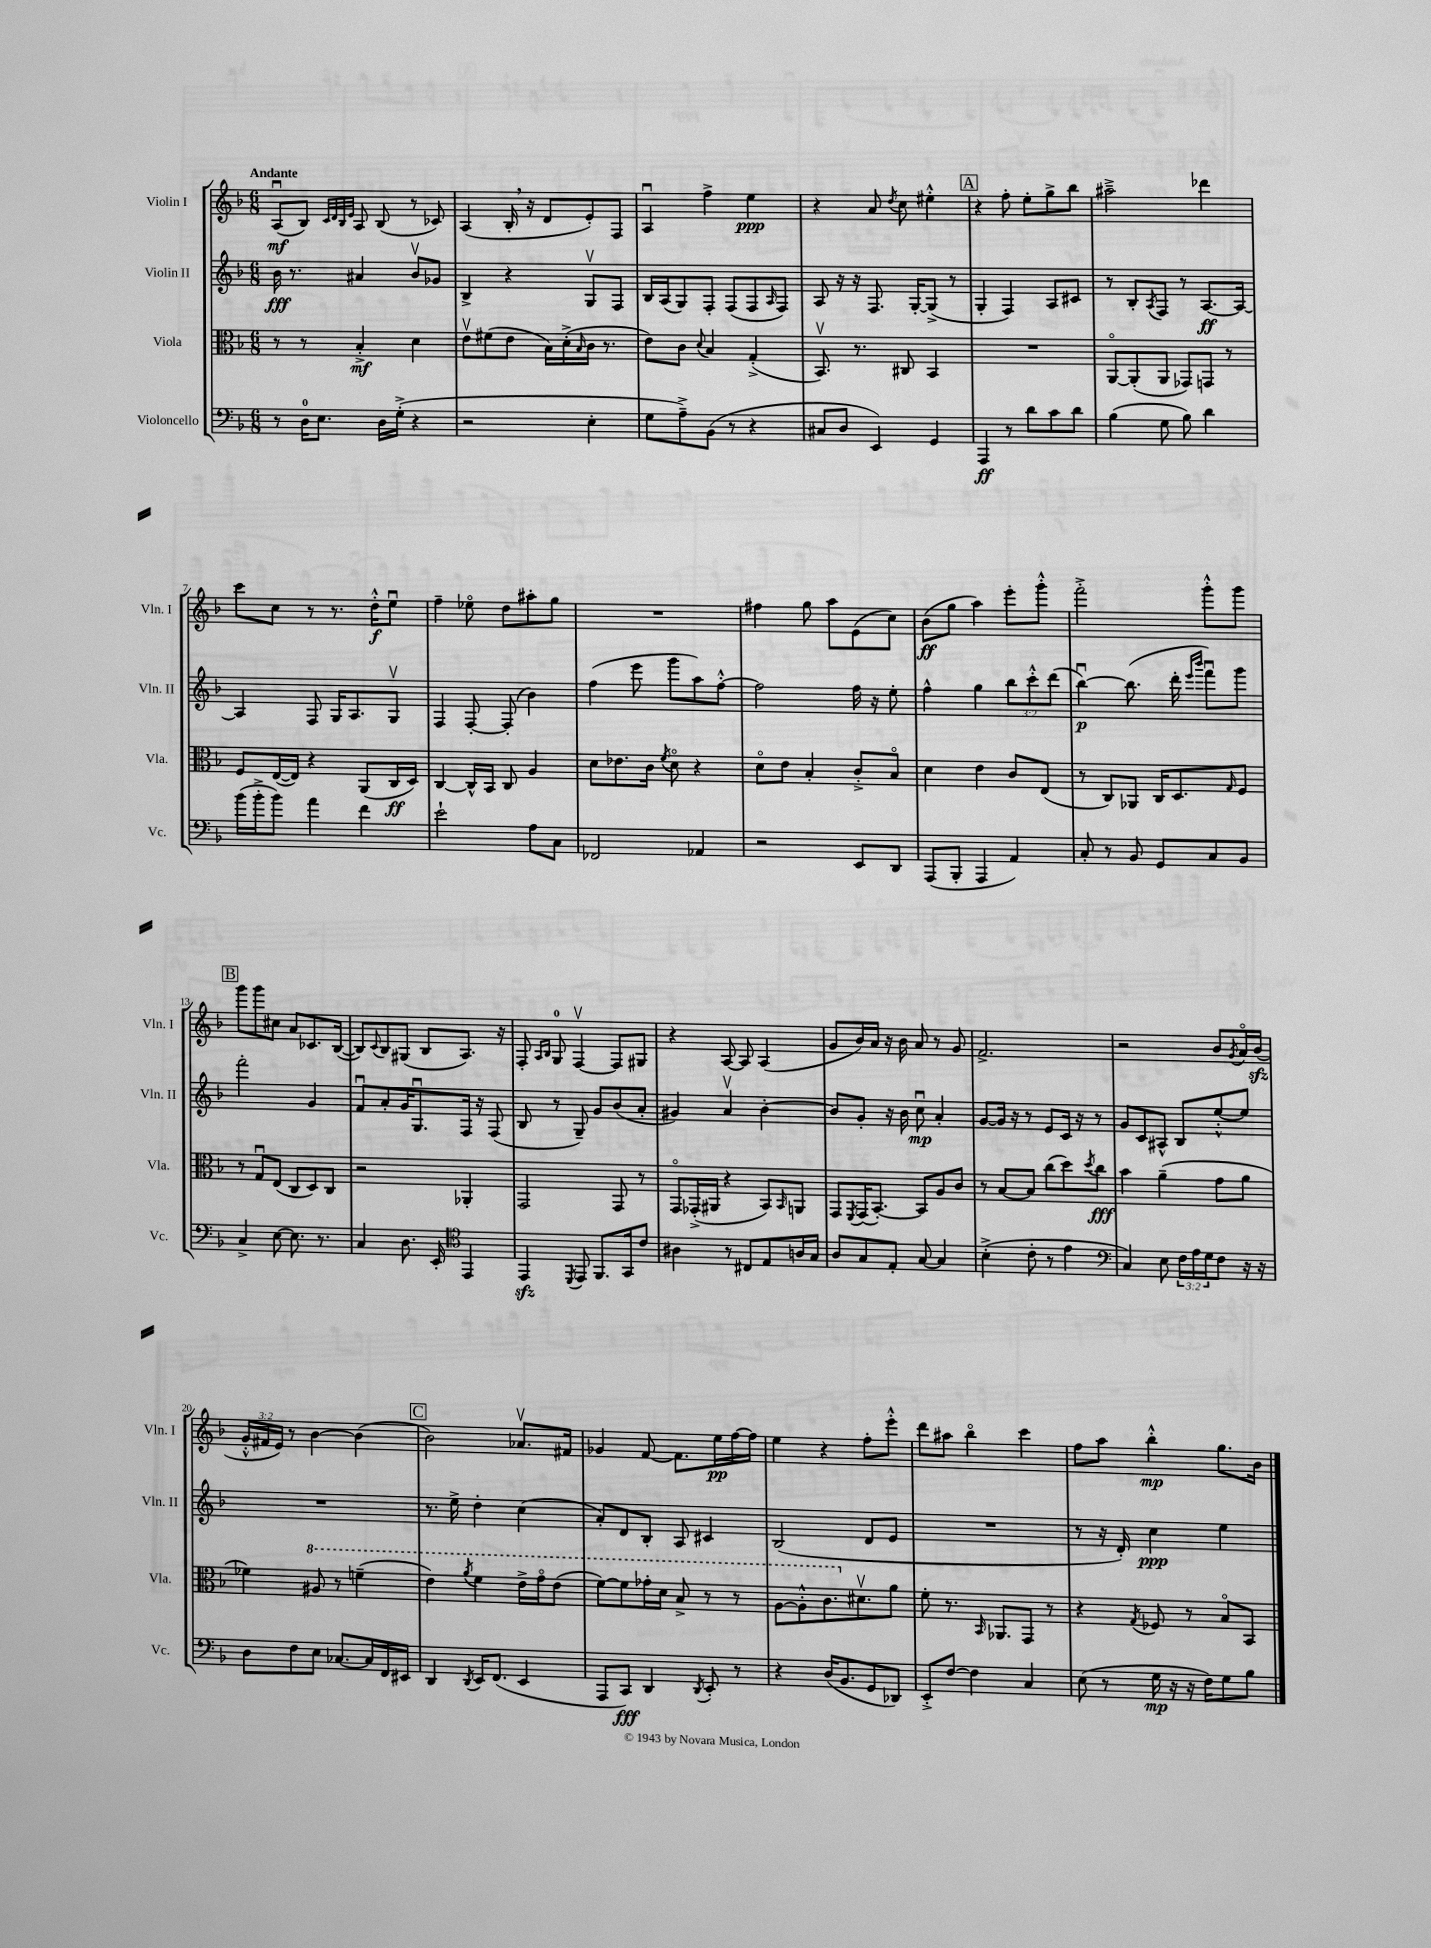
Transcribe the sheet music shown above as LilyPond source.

<<
\new StaffGroup <<
\new Staff = "s0" \with { instrumentName = "Violin I" shortInstrumentName = "Vln. I" } {
    \clef treble \key f \major \numericTimeSignature \time 6/8 \override Staff.TupletNumber.text = #tuplet-number::calc-fraction-text \tempo "Andante"
    a8\downbow\mf( bes8) \grace { c'32 d'32 bes32 e'32 } a8 bes8( r8 ces'8) |
    a4( bes16-. \breathe r16 d'8 e'8-.) f8 |
    a4\downbow f''4-> e''4\ppp |
    r4 a'8 \acciaccatura { d''8 } c''8 eis''4-.-^ |
    \mark \markup { \box "A" } r4 f''8-. e''8-. g''8-> bes''8 |
    ais''2---> des'''4 |
    c'''8 c''8 r8 r8. d''16-.-^\f e''8\downbow |
    f''4-- ees''8\flageolet d''8 ais''8-. g''8 |
    R2. |
    fis''4 g''8 a''8 e'8( c''8) |
    bes'8\ff( g''8 a''4) e'''8-. g'''8-.-^ |
    f'''2-.-> g'''8-.-^ g'''8 |
    \mark \markup { \box "B" } g'''8 g'''8 cis''8 a'8 ces'8. bes16~( |
    bes8) \appoggiatura { c'8 } bes8 gis8( bes8 a8.) r16 |
    f8-. \grace { a16 bes16 } g8-0 f4~\upbow f8 gis8 |
    r4 a8~ a8 a4( |
    g'8 bes'16) a'16 r16 bes'16 a'8 r8 g'8 |
    f'2.-> |
    r2 bes'8 \acciaccatura { g'8 } a'16\flageolet bes'16\sfz( |
    \tuplet 3/2 { g'16-.-^ fis'16 e'16) } r8 bes'4~ bes'4( |
    \mark \markup { \box "C" } bes'2) aes'8.\upbow fis'16 |
    ges'4 f'8~ f'8. e''16\pp f''16~ f''16 |
    e''4 r4 f''8-. e'''8-.-^ |
    d'''8 ais''8 bes''4\flageolet c'''4 |
    f''8 a''8 bes''4-.-^\mp g''8. bes'16 \bar "|." |
}
\new Staff = "s1" \with { instrumentName = "Violin II" shortInstrumentName = "Vln. II" } {
    \clef treble \key f \major \numericTimeSignature \time 6/8 \override Staff.TupletNumber.text = #tuplet-number::calc-fraction-text
    bes'16\fff r8. ais'4 bes'8\upbow ges'8 |
    bes4-> r4 g8\upbow f8 |
    bes16 a16( g8) f8-. f8( f8 \grace { a16 } f8) |
    a8 r16 r16 f8. g16~-. g8->( r8 |
    \mark \markup { \box "A" } g4-. f4) a8 cis'8 |
    r8 bes8-. \acciaccatura { a8 } f8 r8 a8.~\ff a16~ |
    a4 f8 g16 a8. g8\upbow |
    f4 f8~-. f8-.( bes'4) |
    f''4( e'''8 g'''8 a''8) f''8~-.-^ |
    f''2 f''16 r16 e''8-. |
    f''4-^ g''4 \tuplet 3/2 { bes''8 c'''8-.-^ d'''8( } |
    bes''4~\downbow\p) bes''8.( d'''16-. \grace { e'''16 bes'''16 } f'''8\downbow) g'''8 |
    \mark \markup { \box "B" } f'''2-. g'4 |
    f'8\downbow a'8-. g'16 g8.\downbow f16 r16 f8( |
    bes8 r8 g8--) g'8 bes'8( a'8-. |
    gis'4) a'4\upbow bes'4~-. |
    bes'8 g'8-. r16 bes'16 c''8\downbow\mp a'4-. |
    g'8~ g'16 r16 r8 e'8 c'16 r16 r8 |
    g'8 c'8 ais8-^ bes8 e''8~-.-^ e''8 |
    R2. |
    \mark \markup { \box "C" } r8. e''16-> d''4-. c''4( |
    a'8-.) d'8 bes8-. a8 cis'4 |
    bes2( d'8 e'8 |
    R2. |
    r8 r16 d'16-.) c''4\ppp e''4 \bar "|." |
}
\new Staff = "s2" \with { instrumentName = "Viola" shortInstrumentName = "Vla." } {
    \clef alto \key f \major \numericTimeSignature \time 6/8
    r8 r8 bes4-.->\mf d'4 |
    e'8\upbow fis'8( e'8 bes16) d'16-.->( \grace { bes16 } c'16 r8. |
    e'8) c'8 \appoggiatura { d'8 } bes4 g4-.->( |
    bes,8.\upbow) r8. cis8 bes,4 |
    \mark \markup { \box "A" } R2. |
    a,8~\flageolet a,8-.( a,8 ges,8) g,8 r8 |
    f8 e16~( e16) r4 a,8( c16\ff d16) |
    c4~ c16-^ bes,16 c8 a4 |
    d'8 ees'8. c'16 \acciaccatura { f'8 } d'8\flageolet r4 |
    d'8\flageolet e'8 bes4-. c'8-.-> bes8\flageolet |
    d'4 e'4 c'8 e8( |
    r8 c8) aes,8 c16 d8. \grace { g16 } f8 |
    \mark \markup { \box "B" } r8 g8\downbow e8( c8 d8) c8 |
    r2 aes,4-. |
    g,2 g,8 r8 |
    g,8\flageolet ges,16-.->( ais,16 r4 bes,8) \grace { bes,16 } a,8 |
    g,8 \acciaccatura { f,8 } g,16( bes,8.~-.) bes,8 a8 c'8 |
    r8 bes8~ bes8 c''8( d''8) \acciaccatura { d''8 } c''8\fff |
    bes'4 a'4--( g'8 a'8 |
    fes'4) \ottava #1 ais'8 r8 f''!4--( |
    \mark \markup { \box "C" } e''4) \acciaccatura { a''8 } f''4 e''16-> g''16\flageolet e''8( |
    f''8~) f''8 ges''16-. d''16 bes'8-> r8 r8 |
    a'8~ a'8-.-^ c''8. \ottava #0 dis'8.\upbow a'8 |
    f'8-. r8. \grace { bes,16 } aes,8. g,8 r8 |
    r4 \acciaccatura { g8 } fes8 r8 bes8\flageolet bes,8 \bar "|." |
}
\new Staff = "s3" \with { instrumentName = "Violoncello" shortInstrumentName = "Vc." } {
    \clef bass \key f \major \numericTimeSignature \time 6/8 \override Staff.TupletNumber.text = #tuplet-number::calc-fraction-text
    r8 d16-0 e8. d16 g16-.->( r4 |
    r2 e4-. |
    g8 a8--->) bes,8( r8 r4 |
    cis8 d8 e,4) g,4 |
    \mark \markup { \box "A" } a,,4\ff r8 d'8 c'8 d'8 |
    bes4( g8 bes8) d'4 |
    bes'16( bes'16-.-> bes'8) a'4 f'4 |
    e'2-! a8 c8 |
    fes,2 aes,4 |
    r2 e,8 d,8 |
    a,,8( bes,,8-. a,,4 a,4) |
    c8-. r8 bes,8 g,8 c8 bes,8 |
    \mark \markup { \box "B" } c4-> e8~ e8. r8. |
    c4 d8. e,16-. \clef tenor e,4 |
    e,4\sfz \acciaccatura { d,8 } e,8 f,8. g,16 c'8 |
    ais4 r8 cis8 e8 a16 g16 |
    a8 g8 e8-. g8~ g4 |
    bes4-.->( c'8-. r8 e'4 |
    \clef bass c4) e8 \tuplet 3/2 { f16 a16 g16 } f8 r16 r16 |
    d8 f8 e8 ces8.~ ces16 f,16 eis,16 |
    \mark \markup { \box "C" } d,4 \acciaccatura { d,8 } e,16 f,8.( e,4 |
    a,,8 c,8\fff) d,4 \acciaccatura { d,8 } e,8-. r8 |
    r4 d16( bes,8. g,8 des,8) |
    e,8-.-> f8~ f4 c4 |
    e8( r8 g16\mp r16 r16 f16) g8 bes8 \bar "|." |
}
>>
>>
